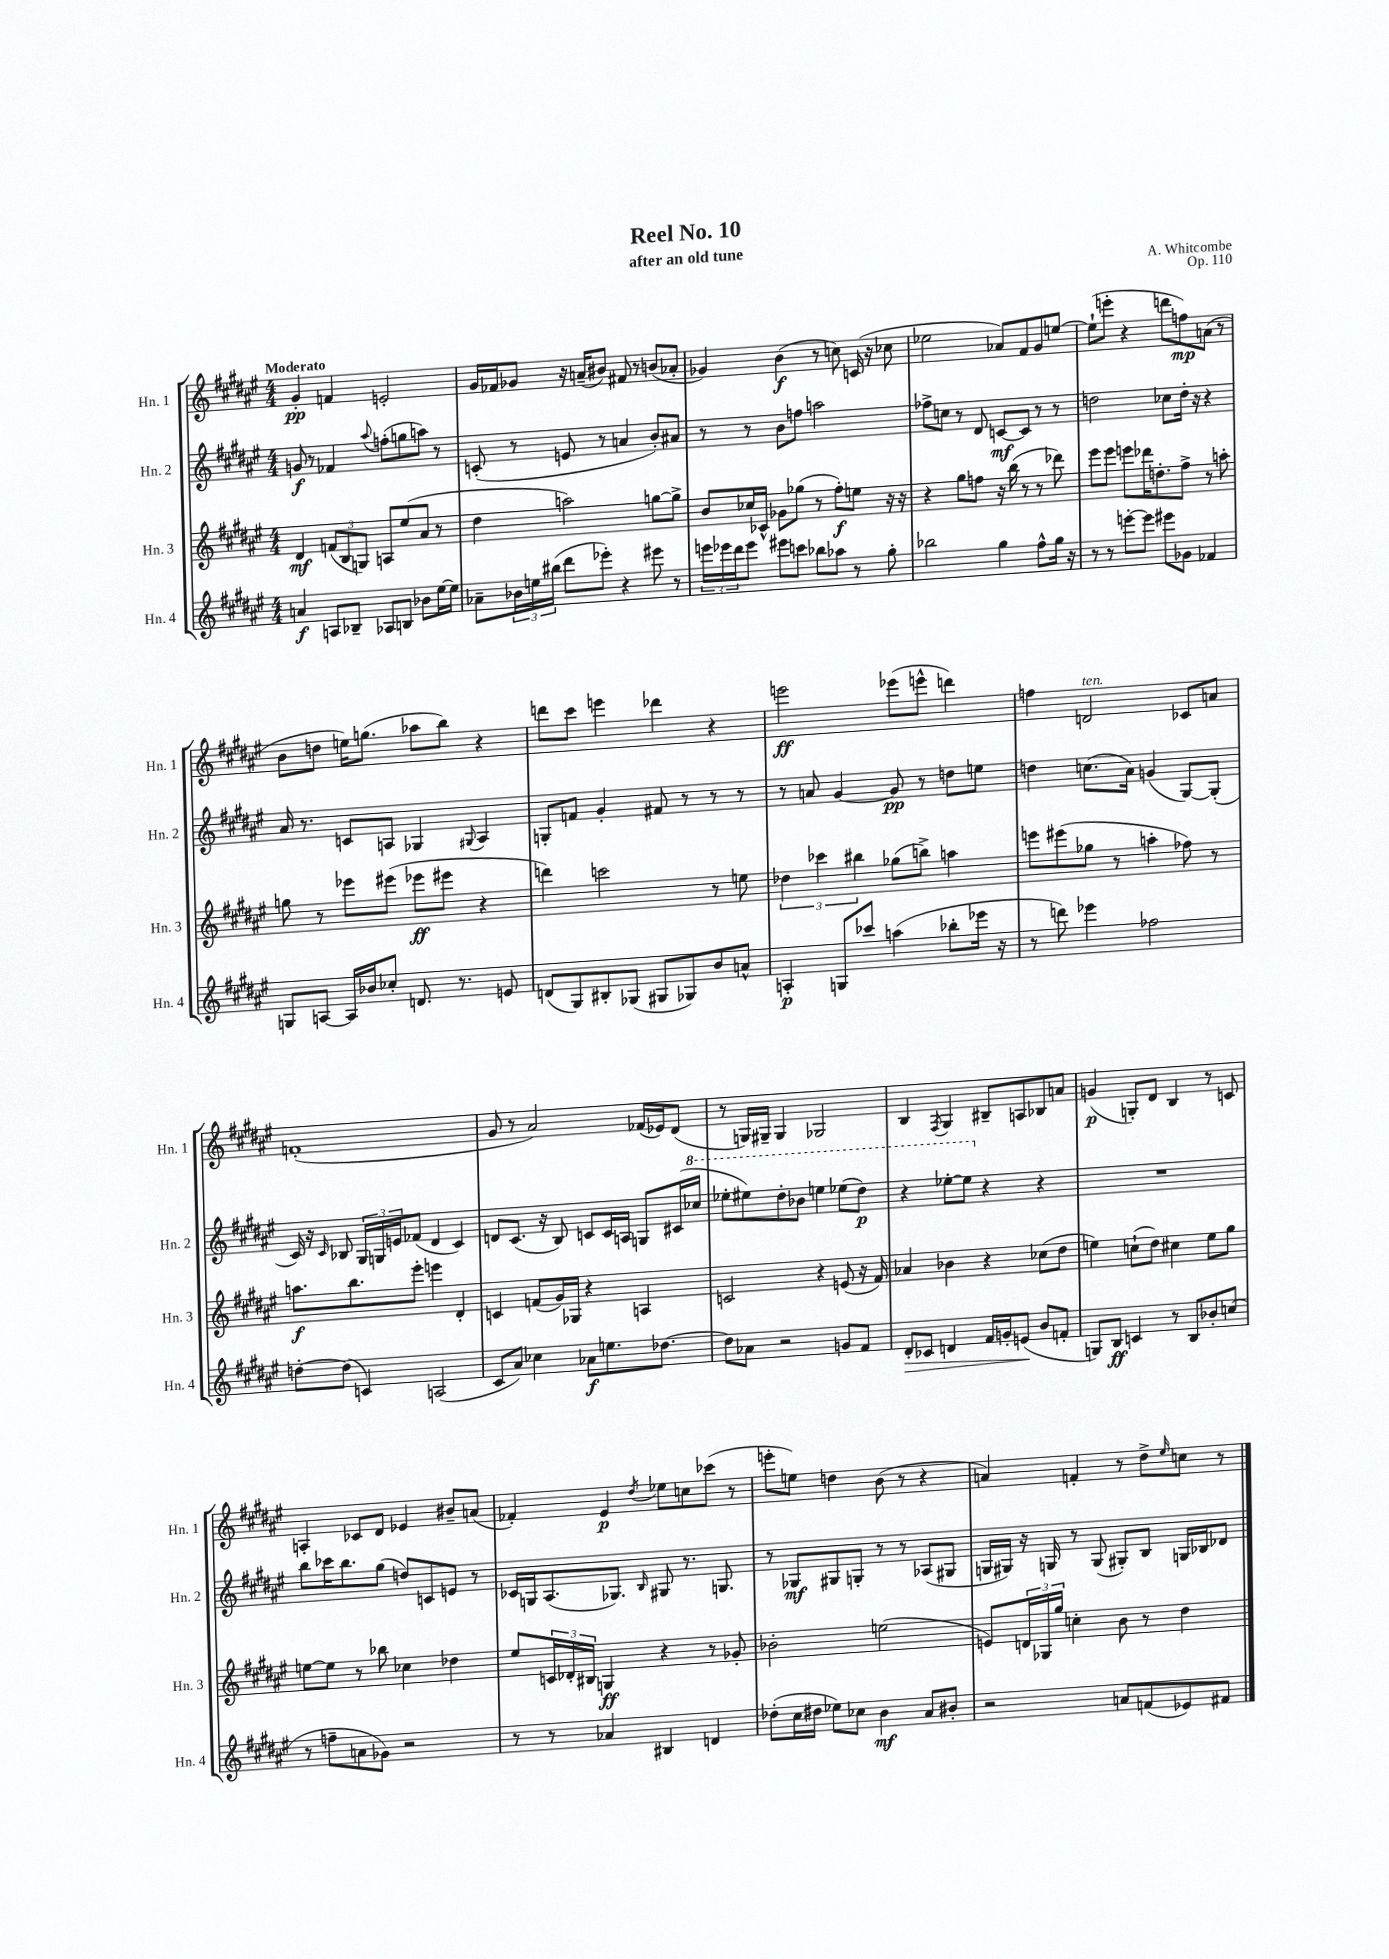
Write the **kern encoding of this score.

**kern	**dynam	**kern	**dynam	**kern	**dynam	**kern	**dynam
*part4	*part4	*part3	*part3	*part2	*part2	*part1	*part1
*staff4	*staff4	*staff3	*staff3	*staff2	*staff2	*staff1	*staff1
*I"Hn. 4	*	*I"Hn. 3	*	*I"Hn. 2	*	*I"Hn. 1	*
*I'Hn. 4	*	*I'Hn. 3	*	*I'Hn. 2	*	*I'Hn. 1	*
*clefG2	*	*clefG2	*	*clefG2	*	*clefG2	*
*k[f#c#g#d#a#e#]	*	*k[f#c#g#d#a#e#]	*	*k[f#c#g#d#a#e#]	*	*k[f#c#g#d#a#e#]	*
*M4/4	*	*M4/4	*	*M4/4	*	*M4/4	*
=1	=1	=1	=1	=1	=1	=1	=1
!	!	!	!	!	!	!LO:TX:a:B:t=Moderato	!
4an/	f	4d#/	mf	8gn/	f	4g#'/	pp
.	.	.	.	8r	.	.	.
8An/L	.	(12fn/L	.	4f-X/	.	4fn/	.
.	.	12B/	.	.	.	.	.
8B-X~/J	.	.	.	.	.	.	.
.	.	12Gn/J)	.	.	.	.	.
.	.	.	.	8qqaa#/	.	.	.
8A-X/L	.	8An/L	.	(8ffn'\L	.	2en'/	.
8Bn/J	.	(8ee#/	.	8ggn\	.	.	.
8b-X\L	.	8a#/J	.	8aan\J)	.	.	.
[16ee#\L	.	8r	.	8r	.	.	.
16ee#\JJ]	.	.	.	.	.	.	.
=2	=2	=2	=2	=2	=2	=2	=2
8a-X~\L	.	4dd#\	.	(8cn'/	.	16g#/LL	.
.	.	.	.	.	.	16f-X/J	.
24b-X\L	.	.	.	8r	.	8g-X/J	.
24een\	.	.	.	.	.	.	.
(24bb#X\JJ	.	.	.	.	.	.	.
8ddd#\L	.	2aan\)	.	8en/	.	16r	.
.	.	.	.	.	.	(16an~/KL	.
8eee-X'\J)	.	.	.	8r	.	8b#X/J)	.
4r	.	.	.	4an/	.	8f#X/	.
.	.	.	.	.	.	8r	.
8eee#X\	.	[8ggn\L	.	8b'/L)	.	(8bn/L	.
8r	.	8gg^\J]	.	8a#X/J	.	8a-X'/J	.
=3	=3	=3	=3	=3	=3	=3	=3
24eeen\LL	.	8b/L	.	8r	.	4g-X/)	.
24eee-X\	.	.	.	.	.	.	.
24ddd#\J	.	.	.	.	.	.	.
8eee-\J	.	16cc-X/L	.	8r	.	.	.
.	.	16c-X^^/JJ	.	.	.	.	.
8eee#X\L	.	8g-X\L	.	8b\L	.	(4b\	f
8cccn\J	.	(8gg-X\J	.	8ffn\J	.	.	.
8bb-X\L	.	8r	.	2aan\	.	8r	.
8aa-X\J	.	8ff#'\L)	f	.	.	8ccn\)	.
8r	.	8een\J	.	.	.	(16cn/	.
.	.	.	.	.	.	16r	.
8gg#'\	.	16r	.	.	.	8cc-X\	.
.	.	16r	.	.	.	.	.
=4	=4	=4	=4	=4	=4	=4	=4
2bb-X\	.	4r	.	8ff-X^\L	.	2ee-X\	.
.	.	.	.	8ccn\J	.	.	.
.	.	8gg#\L	.	8r	.	.	.
.	.	8ffn\J	.	8d#/	.	.	.
4gg#\	.	16r	.	[8cn/L	mf	8a-X/L)	.
.	.	(16bb\	.	.	.	.	.
.	.	8r	.	8c/J]	.	8f#/	.
8ff#^^\L	.	8r	.	8r	.	8g#/	.
16gg#\Jk	.	8ddd-X\)	.	8r	.	[8een/J	.
16r	.	.	.	.	.	.	.
=5	=5	=5	=5	=5	=5	=5	=5
8r	.	8eee#\L	.	2ddn\	.	(8ee`\L]	.
8r	.	8eee#\J	.	.	.	8eeen'\J	.
[8eeen'\L	.	8eeen\L	.	.	.	4r	.
8eee\J]	.	16ddd-X\K	.	.	.	.	.
.	.	8.ddn'\	.	.	.	.	.
8eee#X\L	.	.	.	8cc-X\L	.	8dddn\L	.
8g-X\J	.	8ff#^\J	.	16dd'\Jk	.	8ffn\)	mp
.	.	.	.	16r	.	.	.
4f-X/	.	8r	.	4r	.	(8an\J	.
.	.	8aan'\	.	.	.	8r	.
!!LO:LB:g=z
=6	=6	=6	=6	=6	=6	=6	=6
8Gn/L	.	8ggn\	.	16a#/	.	8b\L	.
.	.	.	.	8.r	.	.	.
[8An/J	.	8r	.	.	.	8ddn\J	.
16A/LL]	.	8eee-X\L	.	8cn/L	.	16een\KL)	.
16b-X/J	.	.	.	.	.	(8.ggn\J	.
8cc-X'/J	.	(8eee#X\J	.	8An/J	.	.	.
8.dn/	.	8eee-X\L	ff	4G-X/	.	8aa-X\L	.
.	.	8eee#X\J	.	.	.	8bb\J)	.
8.r	.	.	.	.	.	.	.
.	.	.	.	8qqG#X/	.	.	.
.	.	4r	.	4A/	.	4r	.
8en/	.	.	.	.	.	.	.
=7	=7	=7	=7	=7	=7	=7	=7
(8dn/L	.	4dddn\)	.	8Gn'/L	.	8dddn\L	.
8G#/)	.	.	.	8fn/J	.	8ccc#\J	.
8B#X'/	.	2cccn\	.	4g#'/	.	4eeen\	.
(8G-X/J	.	.	.	.	.	.	.
8G#X/L	.	.	.	8f#X/	.	4ddd-X\	.
8G-X/)	.	.	.	8r	.	.	.
8b/	.	8r	.	8r	.	4r	.
8an^^/J	.	8een\	.	8r	.	.	.
=8	=8	=8	=8	=8	=8	=8	=8
4An'/	p	6dd-X\	.	8r	.	2eeen\	ff
.	.	.	.	8an/	.	.	.
.	.	6ccc-X\	.	.	.	.	.
8Gn/L	.	.	.	[4g#/	.	.	.
.	.	6bb#X\	.	.	.	.	.
8ccc-X/J	.	.	.	.	.	.	.
(4aan\	.	(8gg-X\L	.	8g#/]	pp	(8eee-X\L	.
.	.	8bbn^\J)	.	8r	.	8eeen^^\J	.
8bb-X'\L	.	4aan\	.	8ddn\L	.	4dddn\)	.
16eee-X\Jk	.	.	.	8een\J	.	.	.
16r	.	.	.	.	.	.	.
=9	=9	=9	=9	=9	=9	=9	=9
8r	.	8eeen\L	.	4ddn\	.	4ffn\	.
8dddn\)	.	(8eee#X\	.	.	.	.	.
!	!	!	!	!	!	!LO:TX:a:i:t=ten.	!
4eee-X\	.	8gg-X\J	.	(8.ccn\L	.	2dn/	.
.	.	8r	.	.	.	.	.
.	.	.	.	16a#\Jk)	.	.	.
2ff-X\	.	4aan'\	.	(4gn/	.	.	.
.	.	8ff-X\)	.	[8G#/L)	.	8c-X/L	.
.	.	8r	.	(8G#'/J]	.	8an/J	.
!!LO:LB:g=z
=10	=10	=10	=10	=10	=10	=10	=10
[8ddn'\L	.	8.aan\L	f	16c#/)	.	(1fn'	.
.	.	.	.	16r	.	.	.
.	.	.	.	16qqc#/	.	.	.
(8dd\J]	.	.	.	8B-X/	.	.	.
.	.	8.bb\	.	.	.	.	.
4cn/)	.	.	.	24G#/LL	.	.	.
.	.	.	.	24Gn/	.	.	.
.	.	.	.	24en/J	.	.	.
.	.	8eee#'\J	.	(8f-X/J	.	.	.
(2An/	.	4eeen\	.	4d#/	.	.	.
.	.	4d#'/	.	4c#/)	.	.	.
=11	=11	=11	=11	=11	=11	=11	=11
8c#/L	.	4cn/	.	8dn/L	.	8g#/	.
8a#/J)	.	.	.	(8.c#/J	.	8r	.
4cc-X\	.	(8fn/L	.	.	.	2a#/)	.
.	.	.	.	16r	.	.	.
.	.	16g#/L)	.	8B/)	.	.	.
.	.	16G-X/JJ	.	.	.	.	.
8a-X\L	f	4r	.	8cn/L	.	.	.
8.een\	.	.	.	16c/L	.	.	.
.	.	.	.	16An/JJ	.	.	.
.	.	4An/	.	8Gn/L	.	(16f-X/LL	.
[8.dd-X\J	.	.	.	.	.	16e-X/J)	.
.	.	.	.	(16c#X/L	.	(8d#/J	.
*	*	*	*	*8va	*	*	*
.	.	.	.	16ccc-X/JJ	.	.	.
=12	=12	=12	=12	=12	=12	=12	=12
8dd-\L]	.	2cn/	.	8eee-X'\L	.	8r	.
8a-X\J	.	.	.	8eee#X\)	.	16Gn/LL)	.
.	.	.	.	.	.	16G#X~/JJ	.
2r	.	.	.	8ddd#'\	.	4G#/	.
.	.	.	.	8bb-X\J	.	.	.
.	.	4r	.	4eeen\	.	2G-X/	.
8gn/L	.	(8en/	.	(8eee-X\L	.	.	.
8f#/J	.	16r	.	8ddd#\J)	p	.	.
.	.	16f#/)	.	.	.	.	.
=13	=13	=13	=13	=13	=13	=13	=13
!	!LO:HP:b	!	!	!	!	!	!
8d#'/L	>	4a-X/	.	4r	.	4B/	.
8c-X/J	.	.	.	.	.	.	.
.	.	.	.	.	.	8qF#/	.
4dn/	.	4b-X\	.	[8eee-X'\L	.	4G#/	.
.	.	.	.	8eee-\J]	.	.	.
*	*	*	*	*X8va	*	*	*
16f#/LL	.	4r	.	4r	.	8B#X~/L	.
16gn'/J	.	.	.	.	.	.	.
(8en/J	.	.	.	.	.	8An/	.
8b/L	]	(8cc-X\L	.	4r	.	8B-X/	.
8fn'/J	.	8dd#\J	.	.	.	8an/J	.
=14	=14	=14	=14	=14	=14	=14	=14
8Gn/L)	.	4een\)	.	1r	.	(4gn/	p
8B/J	ff	.	.	.	.	.	.
4cn/	.	(8ccn`\L	.	.	.	8Gn'/L)	.
.	.	8dd#\J)	.	.	.	8d#/J	.
8r	.	4cc#X\	.	.	.	4B/	.
8B/L	.	.	.	.	.	.	.
8b-X'/	.	8ee\L	.	.	.	8r	.
(8ccn/J	.	8gg#\J	.	.	.	8cn/	.
!!LO:LB:g=z
=15	=15	=15	=15	=15	=15	=15	=15
8r	.	[8een\L	.	8bb\L	.	4An'/	.
8ffn~\L	.	8ee\J]	.	16ccc-X\K	.	.	.
.	.	.	.	8.bb\	.	.	.
8an\	.	8r	.	.	.	8c-X/L	.
8g-X\J)	.	8bb-X\	.	(8gg#\J	.	8d#/J	.
2r	.	4cc-X\	.	8ddn/L)	.	4e-X/	.
.	.	.	.	8cn/	.	.	.
.	.	4dd-X\	.	8en/J	.	8b#X~/L	.
.	.	.	.	8r	.	(8an/J	.
=16	=16	=16	=16	=16	=16	=16	=16
8r	.	8ee#/L	.	16c-X/LL	.	4f-X'/)	.
.	.	.	.	16Gn/J	.	.	.
8r	.	24cn/L	.	(8.A#/	.	.	.
.	.	24d-X'/	.	.	.	.	.
.	.	24B#X/JJ	.	.	.	.	.
4a-X/	.	4Gn/	ff	.	.	4e#/	p
.	.	.	.	8.G-X/J)	.	.	.
.	.	.	.	16qqB/	.	8qdd#/	.
4B#X/	.	4r	.	8G#X/	.	8ee-X\L	.
.	.	.	.	8.r	.	8ccn\	.
4dn/	.	8r	.	.	.	(8ccc-X\J	.
.	.	.	.	8.Gn/	.	.	.
.	.	8g-X'/	.	.	.	8r	.
=17	=17	=17	=17	=17	=17	=17	=17
(8dd-X'\L	.	2b-X'\	.	8r	.	8eeen'\L	.
16cc#\L	.	.	.	8G-X/L	mf	8een\J)	.
16dd#X\JJ	.	.	.	.	.	.	.
8ee-X\L)	.	.	.	8G#X/	.	4ddn\	.
8cc-X\J	.	.	.	8Gn'/J	.	.	.
4b\	mf	(2een\	.	8r	.	(8b\	.
.	.	.	.	8r	.	8r	.
8a#/L	.	.	.	(8A-X/L	.	4r	.
8b#X'/J	.	.	.	8G#X/J	.	.	.
=18	=18	=18	=18	=18	=18	=18	=18
2r	.	8en/L)	.	16Gn/LL	.	4an/)	.
.	.	.	.	16G#X/JJ)	.	.	.
.	.	24dn/L	.	16r	.	.	.
.	.	24G-X/	.	.	.	.	.
.	.	.	.	16Gn/	.	.	.
.	.	24gg#/JJ	.	.	.	.	.
.	.	4ccn'\	.	8r	.	4fn'/	.
.	.	.	.	(8G/	.	.	.
8an/L	.	8b\	.	8G#X'/L)	.	8r	.
(8fn/	.	8r	.	8B/J	.	8dd#^\L	.
.	.	.	.	.	.	16qqee#/	.
8e-X/)	.	4dd#\	.	16Gn/LL	.	8ccn\J	.
.	.	.	.	16B-X/J	.	.	.
8f#X/J	.	.	.	8d-X/J	.	8r	.
==	==	==	==	==	==	==	==
*-	*-	*-	*-	*-	*-	*-	*-
